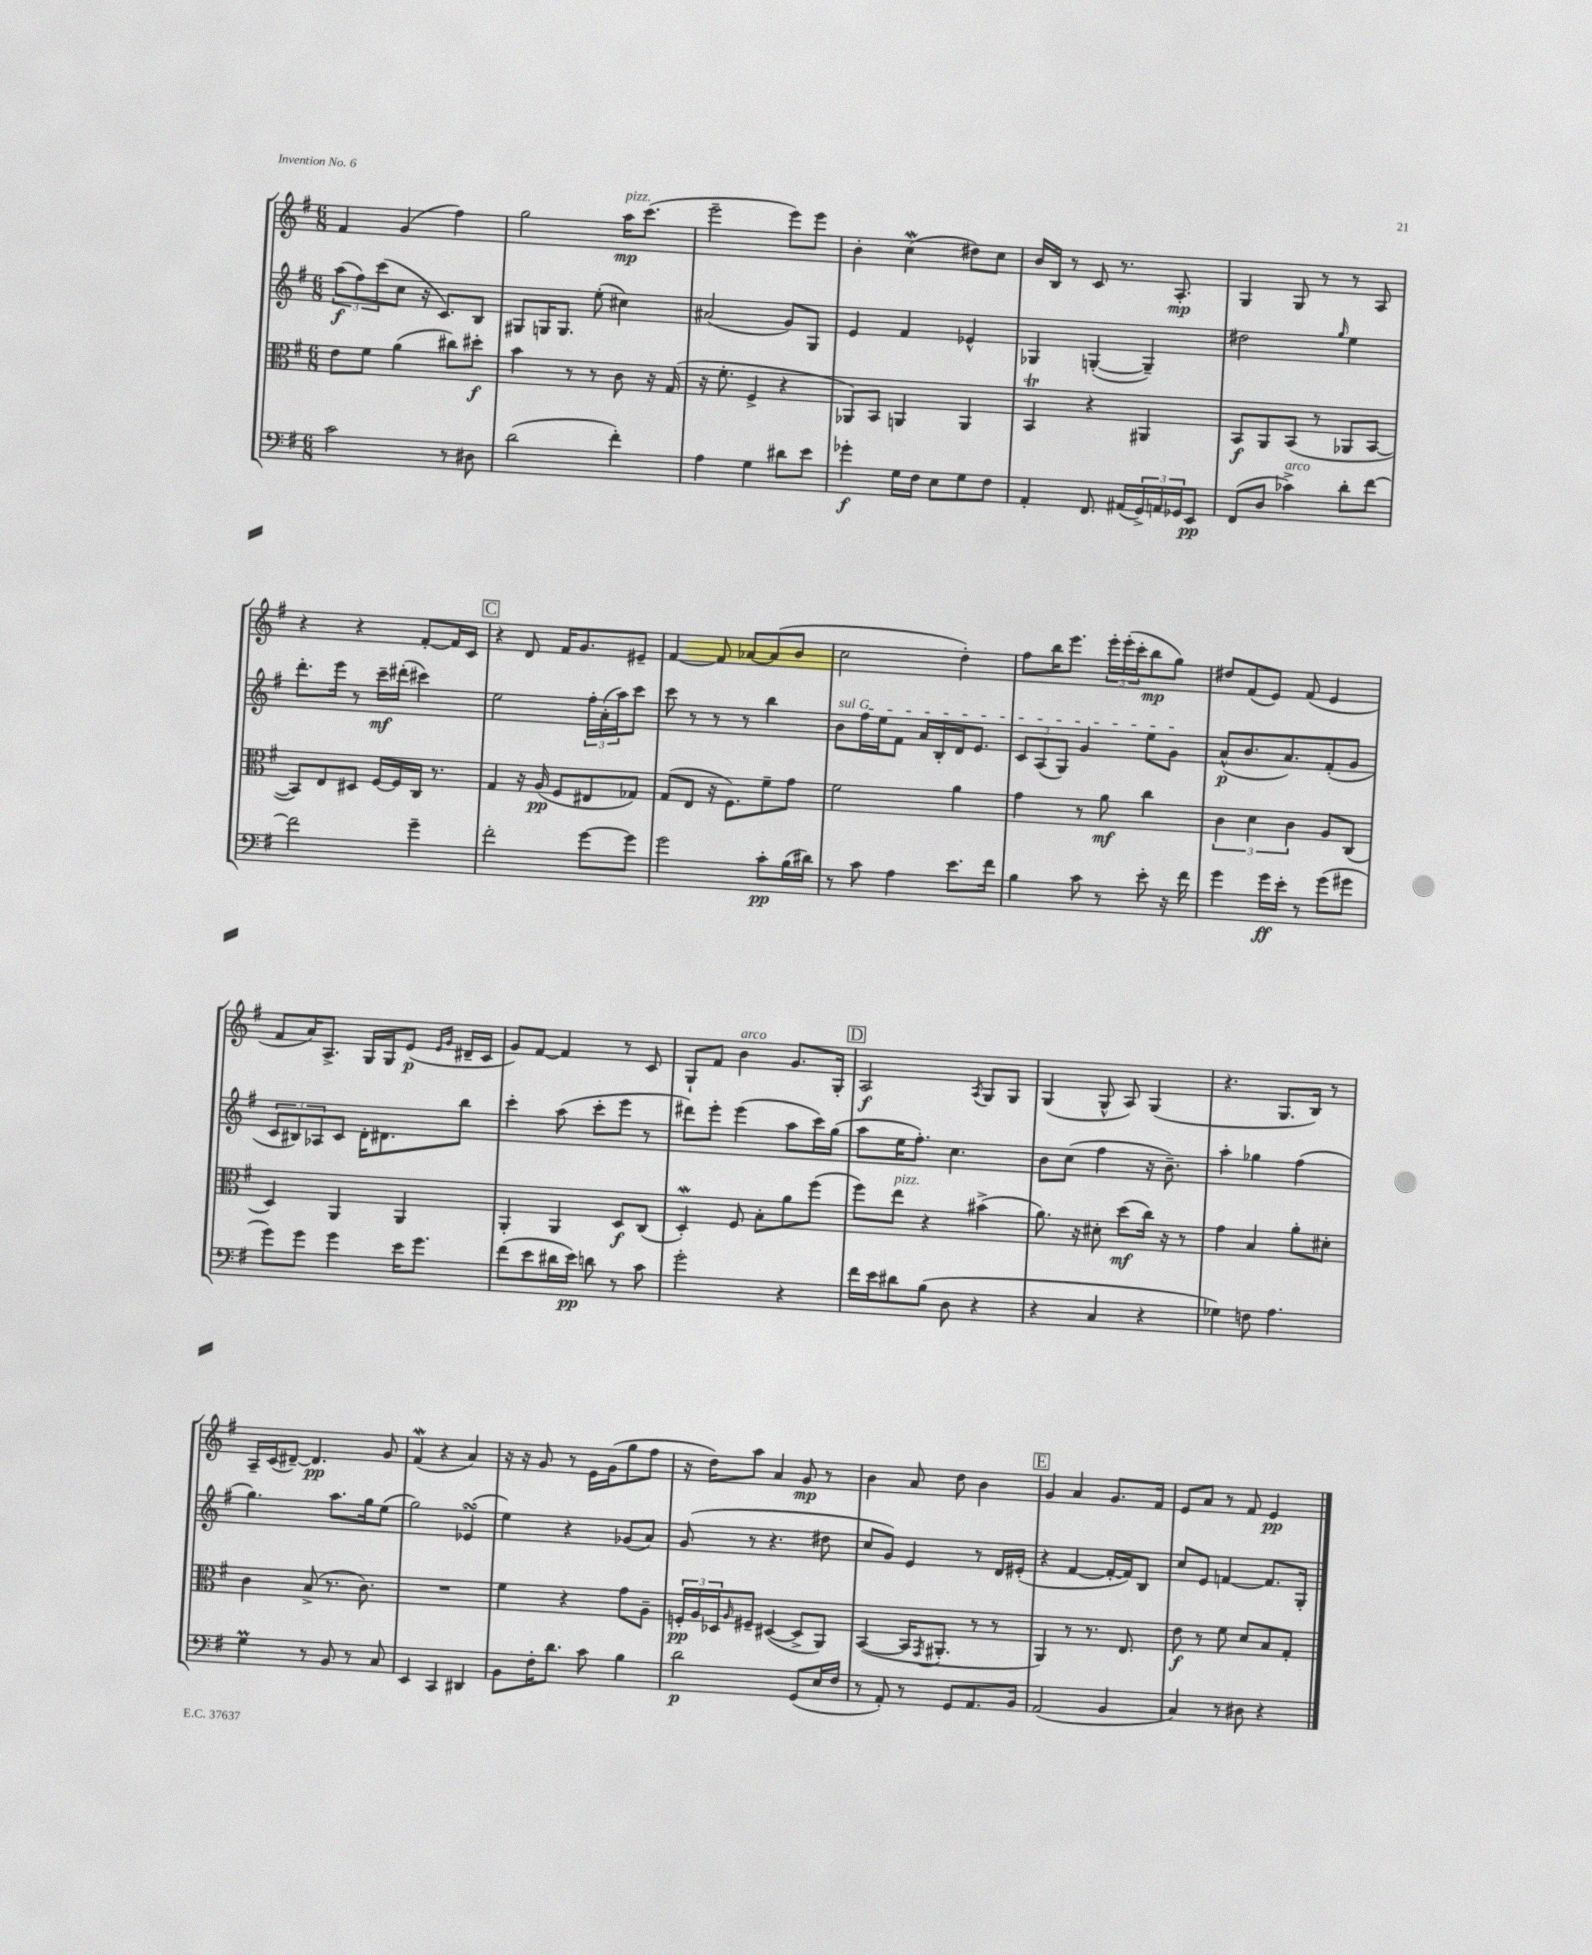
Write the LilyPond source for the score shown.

<<
\new StaffGroup <<
\new Staff = "s0" {
    \clef treble \key g \major \numericTimeSignature \time 6/8
    fis'4 g'4( fis''4) |
    g''2 a''16\mp^\markup { \italic "pizz." } c'''8.( |
    e'''2-- e'''8) e'''8 |
    b'4-. c''4\mordent( dis''8) c''8 |
    b'16 b16 r8 c'8 r8. a8.-.\mp |
    g4 g8 r8 r8 a8 |
    r4 r4 fis'8~-. fis'16 c'16 |
    \mark \markup { \box "C" } r4 d'8 fis'16 g'8. eis'8-- |
    fis'4~ fis'8 aes'8~ aes'8( b'8 |
    c''2 d''4-.) |
    fis''8 b''16 e'''8. \tuplet 3/2 { e'''16-. e'''16-.( c'''16-. } b''8\mp g''8) |
    dis''8 fis'8( e'8) fis'8( e'4 |
    fis'8 a'16) a8.-> g16 g16 e'8\p( \grace { e'16 g'16 } dis'16-- c'16 |
    g'8) fis'8~ fis'4 r8 c'8 |
    g8-! fis'8 b'4^\markup { \italic "arco" } g'8. g16-. |
    \mark \markup { \box "D" } a2\f \acciaccatura { a8 } g8 g8 |
    g4( g8-^ a8) g4( |
    r4. g8. b16) r8 |
    a16-- c'16( dis'8~--) dis'4.\pp g'8 |
    fis'4\mordent( r4 a'4) |
    r16 r16 g'8 r8 e'16 g'16( g''8 fis''8 |
    r16 d''16) a''8 a'4 g'8\mp r8 |
    b'4 a'8 d''8 b'4 |
    \mark \markup { \box "E" } g'4 a'4 g'8. fis'16 |
    e'8 a'8 r8 fis'8 e'4\pp \bar "|." |
}
\new Staff = "s1" {
    \clef treble \key g \major \numericTimeSignature \time 6/8
    \tuplet 3/2 { a''8\f( fis''8) c'''8( } c''8 r16 c'8.) b8 |
    gis8 g16 g8. e''8-.( cis''4) |
    ais'2( g'8) g8 |
    e'4 fis'4 ees'4-^ |
    ges4 g4~-.( g4--) |
    dis''2 \grace { g''16 } e''4 |
    d'''8.-. e'''16 r8 c'''16--\mf dis'''16-.( cis'''4) |
    \mark \markup { \box "C" } e''2 \tuplet 3/2 { fis''16-. a'16-.( a''16) } c'''8 |
    c'''8 r8 r8 r8 b''4 |
    \once \override TextSpanner.bound-details.left.text = \markup { \italic "sul G" } b'8\startTextSpan fis''16 e''16 fis'8 a'16 b16-. d'16 e'8. |
    \tuplet 3/2 { c'8 a8( g8) } g'4 e''8 g'8\stopTextSpan |
    a'8-^\p( b'8. a'8.) fis'8-.( g'8 |
    \tuplet 3/2 { c'8 bis8) aes8 } c'8 d'16-. dis'8. b''8 |
    c'''4-. a''8( c'''8-. e'''8 r8 |
    dis'''8) e'''8-. e'''4( a''8 c'''16) g''16( |
    \mark \markup { \box "D" } a''8 e''16 fis''8.-.) c''4. |
    b'8 c''8( fis''4 r16 b'8.--) |
    a''4-. ges''4 fis''4( |
    g''4.) a''8. g''16 e''8( |
    g''2) ees'4\turn( |
    e''4) r4 ges'8( a'8) |
    g'8( r8 r4. dis''8 |
    c''8 g'8) e'4 r8 d'16 eis'16-.( |
    \mark \markup { \box "E" } r4 fis'4~ fis'16~-. fis'16) b8 |
    c''8 e'8 f'4~ f'8. g16-. \bar "|." |
}
\new Staff = "s2" {
    \clef alto \key g \major \numericTimeSignature \time 6/8
    e'8 fis'8 a'4( cis''8) dis''8-.\f |
    b'4 r8 r8 c'8 r16 g16( |
    r16 fis'8.-. fis4-> r4 |
    aes,8) b,8 a,4 a,4 |
    b,4\trill r4 ais,4 |
    b,8\f a,8 b,8( r8 aes,8 b,8~ |
    b,8) e8 dis8 fis16~ fis16 c16 r8. |
    \mark \markup { \box "C" } g4 r16 a16\pp( fis8 eis8 ges8) |
    g8( e8 r16 fis8.) fis'8-- g'8 |
    fis'2 a'4 |
    g'4 r8 a'8\mf c''4 |
    \tuplet 3/2 { c'4 d'4 c'4 } a8 c8( |
    d4) a,4 a,4 |
    a,4-. a,4 d8\f c8( |
    d4-.\mordent) fis8 b8-. a'8 fis''8( |
    \mark \markup { \box "D" } fis''8) e''8^\markup { \italic "pizz." } r4 bis'4->( |
    a'8.) r16 dis'8-. d''8\mf( c''16) r16 r8 |
    g'4 b4 a'8-. dis'8-. |
    c'4 b8->( r8. c'8.) |
    R2. |
    fis'4 r4 g'8 a8-- |
    \tuplet 3/2 { f16-.\pp a16 des16 } \grace { a16 } fis8-- dis4~( dis8-> a,8) |
    b,4~( b,16 \acciaccatura { g,8 } ais,8.-. r8 r8 |
    \mark \markup { \box "E" } a,4) r8 r8. e8. |
    e'8\f r8 fis'8 d'8 b8 g8-. \bar "|." |
}
\new Staff = "s3" {
    \clef bass \key g \major \numericTimeSignature \time 6/8
    c'2 r8 dis8 |
    d'2( fis'4-.) |
    a4 g4 dis'8 e'8 |
    ges'4-.\f g16 fis16 e8 g8 fis8 |
    a,4-. fis,8. ais,16( \tuplet 3/2 { g,16->) a,16 ges,16 } e,8\pp |
    fis,8( d8 ces'4->^\markup { \italic "arco" }) d'8-. fis'8~ |
    fis'2 g'4-- |
    \mark \markup { \box "C" } fis'2-. g'8~ g'8 |
    g'2 c'8-.\pp b16( dis'16) |
    r8 c'8 a4 e'8. fis'16 |
    b4 c'8 r8 e'8-. r16 fis'16 |
    g'4 g'16\ff e'16-. r8 g'8( gis'8 |
    g'8) g'8 g'4 e'16 g'8. |
    fis'8( e'8 dis'16 e'16\pp) d'8 r8 c'8 |
    g'2-. r4 |
    \mark \markup { \box "D" } fis'16 e'16 dis'8 b8( d8 r4 |
    r4 c4 r4 |
    ges4) f8 a4. |
    g4\prall r8 b,8 r8 c8 |
    e,4 c,4 dis,4 |
    b,8 fis16-. d'8. c'8 b4 |
    d'2\p g,8( e16 fis16 |
    r8 a,8-.) r8 g,8 a,8. b,16 |
    \mark \markup { \box "E" } a,2( b,4 |
    c4) r8 dis8 r4 \bar "|." |
}
>>
>>
\layout { \context { \Score \remove "Bar_number_engraver" } }
